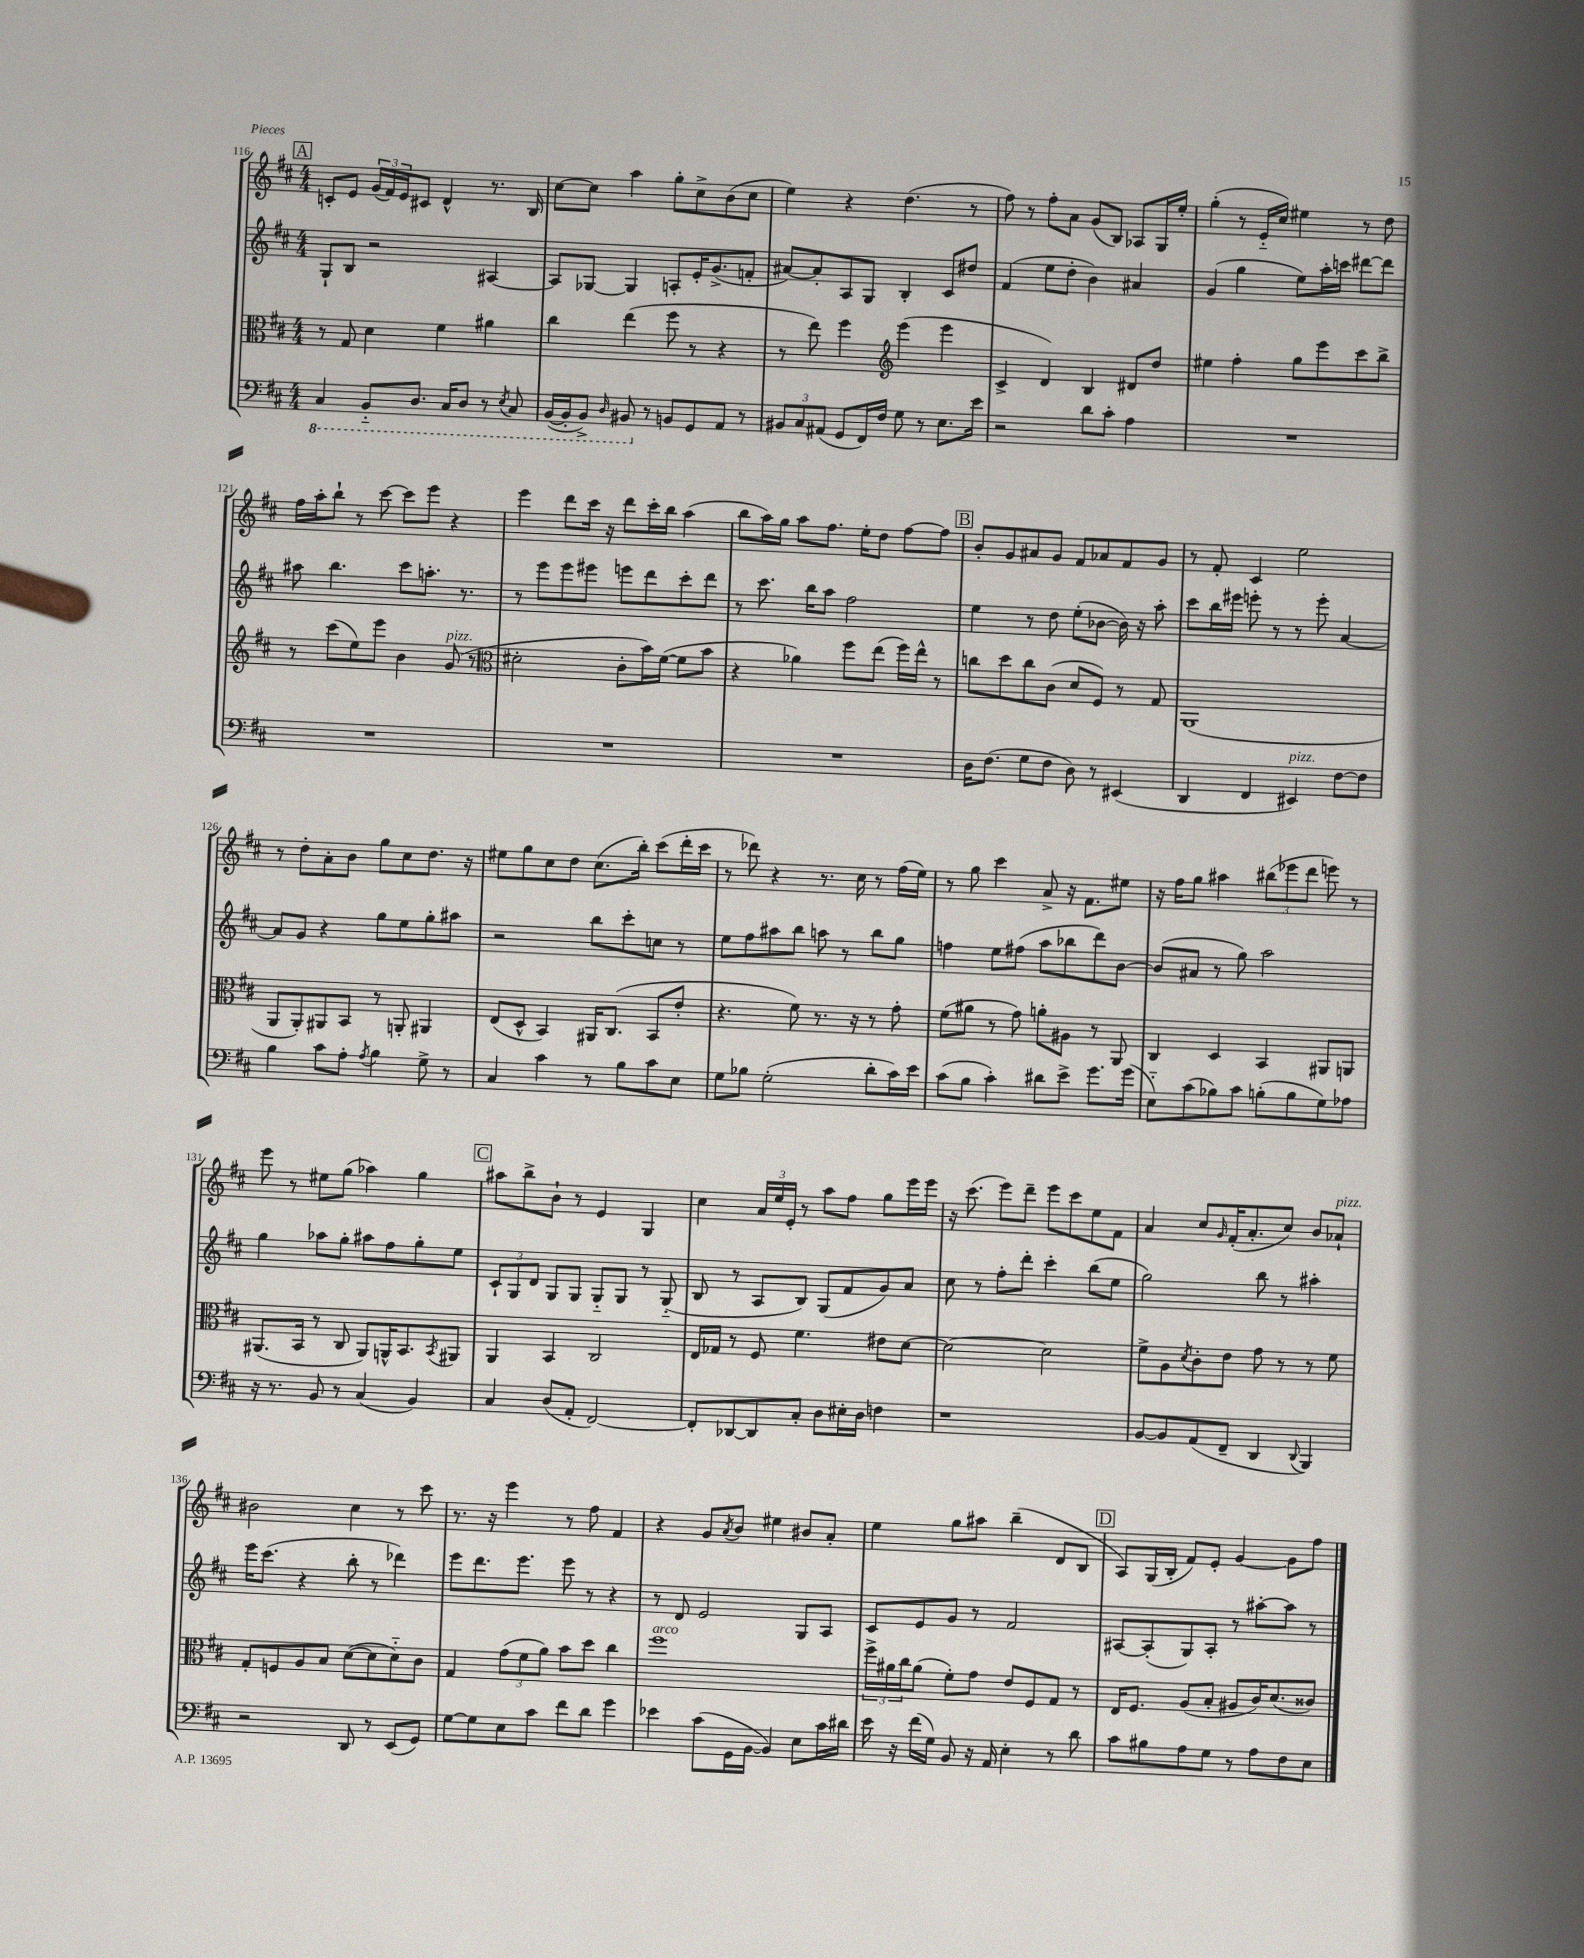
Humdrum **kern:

**kern	**kern	**kern	**kern
*staff4	*staff3	*staff2	*staff1
*clefF4	*clefC3	*clefG2	*clefG2
*k[f#c#]	*k[f#c#]	*k[f#c#]	*k[f#c#]
*M4/4	*M4/4	*M4/4	*M4/4
4CC#	8r	8G`	8c'
.	8G	8B	8e
8BBB'~	4d	2r	(24g
.	.	.	24f#)
.	.	.	24e
8.DD	.	.	8c#
.	4f#	.	4d^^
16CC#	.	.	.
8DD	.	.	.
8r	4a#	[4A#	8.r
8qEE	.	.	.
8CC#	.	.	.
.	.	.	16B
=	=	=	=
([16BBB	4cc#	8A#]	[8cc#
16BBB']	.	.	.
8BBB^)	.	[8G-	8cc#]
16qqDD	.	.	.
8BBB#	(4ee	4G-]	4aa
8r	.	.	.
8BB	8ff#	8A'	8gg'
8GG	8r	16e'	8cc#^
.	.	(8.g^	.
8AA	4r	.	(8b
8r	.	8f'	8cc#
=	=	=	=
12BB#	8r	[8a#)	4ee)
12C#	.	.	.
.	8ee)	8a#']	.
(12AA#	.	.	.
8GG	4ff#	8A	4r
16FF#)	.	8G	.
16F#	.	.	.
*	*clefG2	*	*
8G	(4eee	4B'	(4.dd
8r	.	.	.
8.E	4eee	8c#	.
.	.	8dd#	8r
16e	.	.	.
=	=	=	=
2r	4c#^	(4f#	8ff#)
.	.	.	8r
.	4d)	8ee	8ff#'
.	.	8dd'	8a
8d	4B	4b)	(8g
8c#'	.	.	8B)
4A	8d#	4a#	8A-
.	8dd	.	16G
.	.	.	16ee'
=	=	=	=
1r	4ee#	(4g	(4gg'
.	4ff#'	4gg	8r
.	.	.	16e'~
.	.	.	16cc#)
.	8gg	8ee)	4ee#
.	8eee	16aa'	.
.	.	16ccc	.
.	8ccc#	[8ddd#	8r
.	8bb^	8ddd#]	8dd
=	=	=	=
1r	8r	8aa#	16ff#
.	.	.	16aa'
.	(8ccc#	4.bb	8bb`
.	8ee)	.	8r
.	8eee	.	[8ccc#
.	4b	8ccc#	8ccc#]
.	.	8.aa'	8eee
.	(8g	.	4r
.	.	8.r	.
.	8r	.	.
=	=	=	=
*	*clefC3	*	*
1r	2d#'	8r	4eee
.	.	8eee	.
.	.	8eee	8ddd
.	.	8eee#	16ccc#
.	.	.	16r
.	8c#'	8eee	8ddd
.	16b)	8ddd	16ccc#'
.	([16f#	.	16bb
.	8f#]	8ccc#'	(4aa
.	8b	8ddd	.
=	=	=	=
1r	4r	8r	8bb
.	.	8.ccc#	16aa)
.	.	.	16gg
.	4a-)	.	8aa
.	.	16bb	.
.	.	8aa	8.ff#
.	8ff#	2ff#	.
.	.	.	16ee'
.	(8ee	.	8dd
.	16ff#)	.	[8ff#
.	16ee^^	.	.
.	8r	.	8ff#]
=	=	=	=
16D	8cc	4ee	8b'
(8.F#	.	.	.
.	8dd	.	8g
8G	8cc	8r	8a#
8F#	(8c#	8dd	8g
8D)	8d	(8ee'	8f#
8r	8F#)	[8b-	8a-
(4EE#	8r	16b-])	8f#
.	.	16r	.
.	8G	8aa'	8g
=	=	=	=
4DD	(1AA	8ccc#	8r
.	.	16bb	8f#'
.	.	16eee#	.
4FF#	.	8eee'	4c#
.	.	8r	.
4EE#)	.	8r	2ee
.	.	8eee'	.
[8F#	.	[4a	.
8F#]	.	.	.
=	=	=	=
4B	8AA	8a]	8r
.	8AA')	8g	8dd'
8c#	8AA#	4r	8a'
8A'	8BB	.	8b
8qA	.	.	.
4B	8r	8gg	8gg
.	8AA'	8ee	8cc#
8G^	4AA#	8gg'	8.dd
8r	.	8aa#	.
.	.	.	16r
=	=	=	=
4C#	(8E	2r	8ee#
.	8D^^	.	8gg
4c#	4BB)	.	8cc#
.	.	.	8dd
8r	16AA#	8bb	(8.cc#
.	(8.C#	.	.
8B	.	8ccc#'	.
.	.	.	16bb')
8c#	8BB	8cc	(8ccc#
8E	8e'	8r	16ddd'
.	.	.	16ccc#
=	=	=	=
8G	4.r	8ee	8r
8B-	.	8ff#	8ddd-)
(2G'	.	8aa#	4r
.	8f#)	8bb	.
.	8.r	8aa	8.r
.	.	8r	.
.	16r	.	16cc#
8d'	8r	8bb	8r
16c#)	8g'	8gg	(16ff#
16e	.	.	16ee)
=	=	=	=
(8c#	(8f#	4ff	8r
8B	8a#	.	8gg
4c#')	8r	8ee	4ccc#
.	8g)	(8ff#	.
8d#	8a'	8aa	8a^
8e^	8A#	8bb-	16r
.	.	.	8.f#
8.g	8r	8ddd)	.
.	8AA	[8b	8ee#
(16g	.	.	.
=	=	=	=
8E'~)	4C#	(8b]	16r
.	.	.	16ff#
(8c#	.	8a#	8gg
8B-)	4D	8r	4aa#
8c#	.	8gg)	.
(8B'	4BB	2aa	(12bb#
.	.	.	12eee-
8B	.	.	.
.	.	.	12ddd
8G)	8AA#	.	8eee)
8A-	8AA	.	8r
=	=	=	=
16r	(8.AA#	4gg	8eee
8.r	.	.	.
.	.	.	8r
.	16BB	.	.
8BB	8r	8aa-	8ee#
8r	8C#	8gg'	(8gg
(4C#	8AA#)	8aa#	4aa-)
.	16AA^^	8ff#	.
.	8.BB	.	.
4BB)	.	8gg'	4gg
.	8qBB	.	.
.	8AA#	8ee	.
=	=	=	=
4C#	4AA	12c#`	8aa#
.	.	12G	.
.	.	.	8bb^
.	.	12d	.
(8D	4BB	8G	8b`
8AA'	.	8G	8r
[2FF#)	2C#	8G'~	4e
.	.	8G	.
.	.	8r	4G
.	.	(8G'~	.
=	=	=	=
8FF#']	16E	8B	4cc#
.	16G-	.	.
[8DD-	8r	8r	.
8DD-]	8F#	8A	24a
.	.	.	24ee
.	.	.	24e'
8C#'	4.f#	8B)	8r
8D	.	(8G	8aa
16E#'	.	8f#	8ff#
16D	.	.	.
4F	8e#	8g)	8gg
.	[8d	8a	16eee
.	.	.	16eee
=	=	=	=
1r	2d_	8cc#	16r
.	.	.	(8.ccc#
.	.	8r	.
.	.	8ff#'	8eee)
.	.	8ddd'	8ddd~
.	2d]	4ccc#'	8eee
.	.	.	8ccc#
.	.	(8bb	8ee
.	.	8ee	8f#
=	=	=	=
[8BB	8f#^	2gg)	4a
8BB]	8A	.	.
.	8qd	.	.
(8AA	8c#'	.	8cc#
.	.	.	16qqg
8FF#~	8e	.	(16f#'
.	.	.	8.a'
4DD	8g	8bb	.
.	8r	8r	8cc#)
8qqDD	.	.	.
4BBB)	8r	4aa#'	8b
.	8f#	.	8a-`
=	=	=	=
2r	8G'	16eee	2b#
.	.	(8.ccc#	.
.	8F	.	.
.	8A	4r	.
.	8B	.	.
8DD	([8d	8bb'	4cc#
8r	8d]	8r	.
(8EE	8d'~)	4ddd-)	8r
8GG)	8c#	.	8ccc#
=	=	=	=
[8G	4G	8eee	8.r
8G]	.	8.ddd	.
.	.	.	16r
8E	(12g	.	4eee
.	.	8.eee	.
.	12f#	.	.
8c#	.	.	.
.	12a)	.	.
8f#	8b	8eee	8r
8d	8dd	8r	8ff#
4g	4cc#	4r	4f#
=	=	=	=
4e-	1ff#	8r	4r
.	.	8d	.
(8c#	.	2e	8g
.	.	.	8qa
16GG	.	.	8b
[16BB	.	.	.
4BB])	.	.	4ee#
8E	.	8G	8b#
16c#	.	8A	8a'
16d#	.	.	.
=	=	=	=
16e	24ff#^	8c#	4ee
.	24a#	.	.
16r	.	.	.
.	24cc#	.	.
(16f#	(8a#	8e	.
16G)	.	.	.
8BB	8f#')	8g	8gg
16r	8g	8r	8aa#
16AA	.	.	.
4E'	8e	2f#	(4bb~
.	8F#	.	.
8r	8G	.	8d
8d	8r	.	8B
=	=	=	=
8c#	16E	[8A#	8A)
.	8.F#	.	.
8B#	.	(8A#']	(16G
.	.	.	16B'
8A	(8A	8G)	8f#)
8G	8B'	8A#'	8e'
8r	8A#	8r	[4g
8A	16c#)	[8aa#'	.
.	(8.d	.	.
8F#	.	8aa#]	8g]
8E	8c##)	8r	8ff#
==	==	==	==
*-	*-	*-	*-
